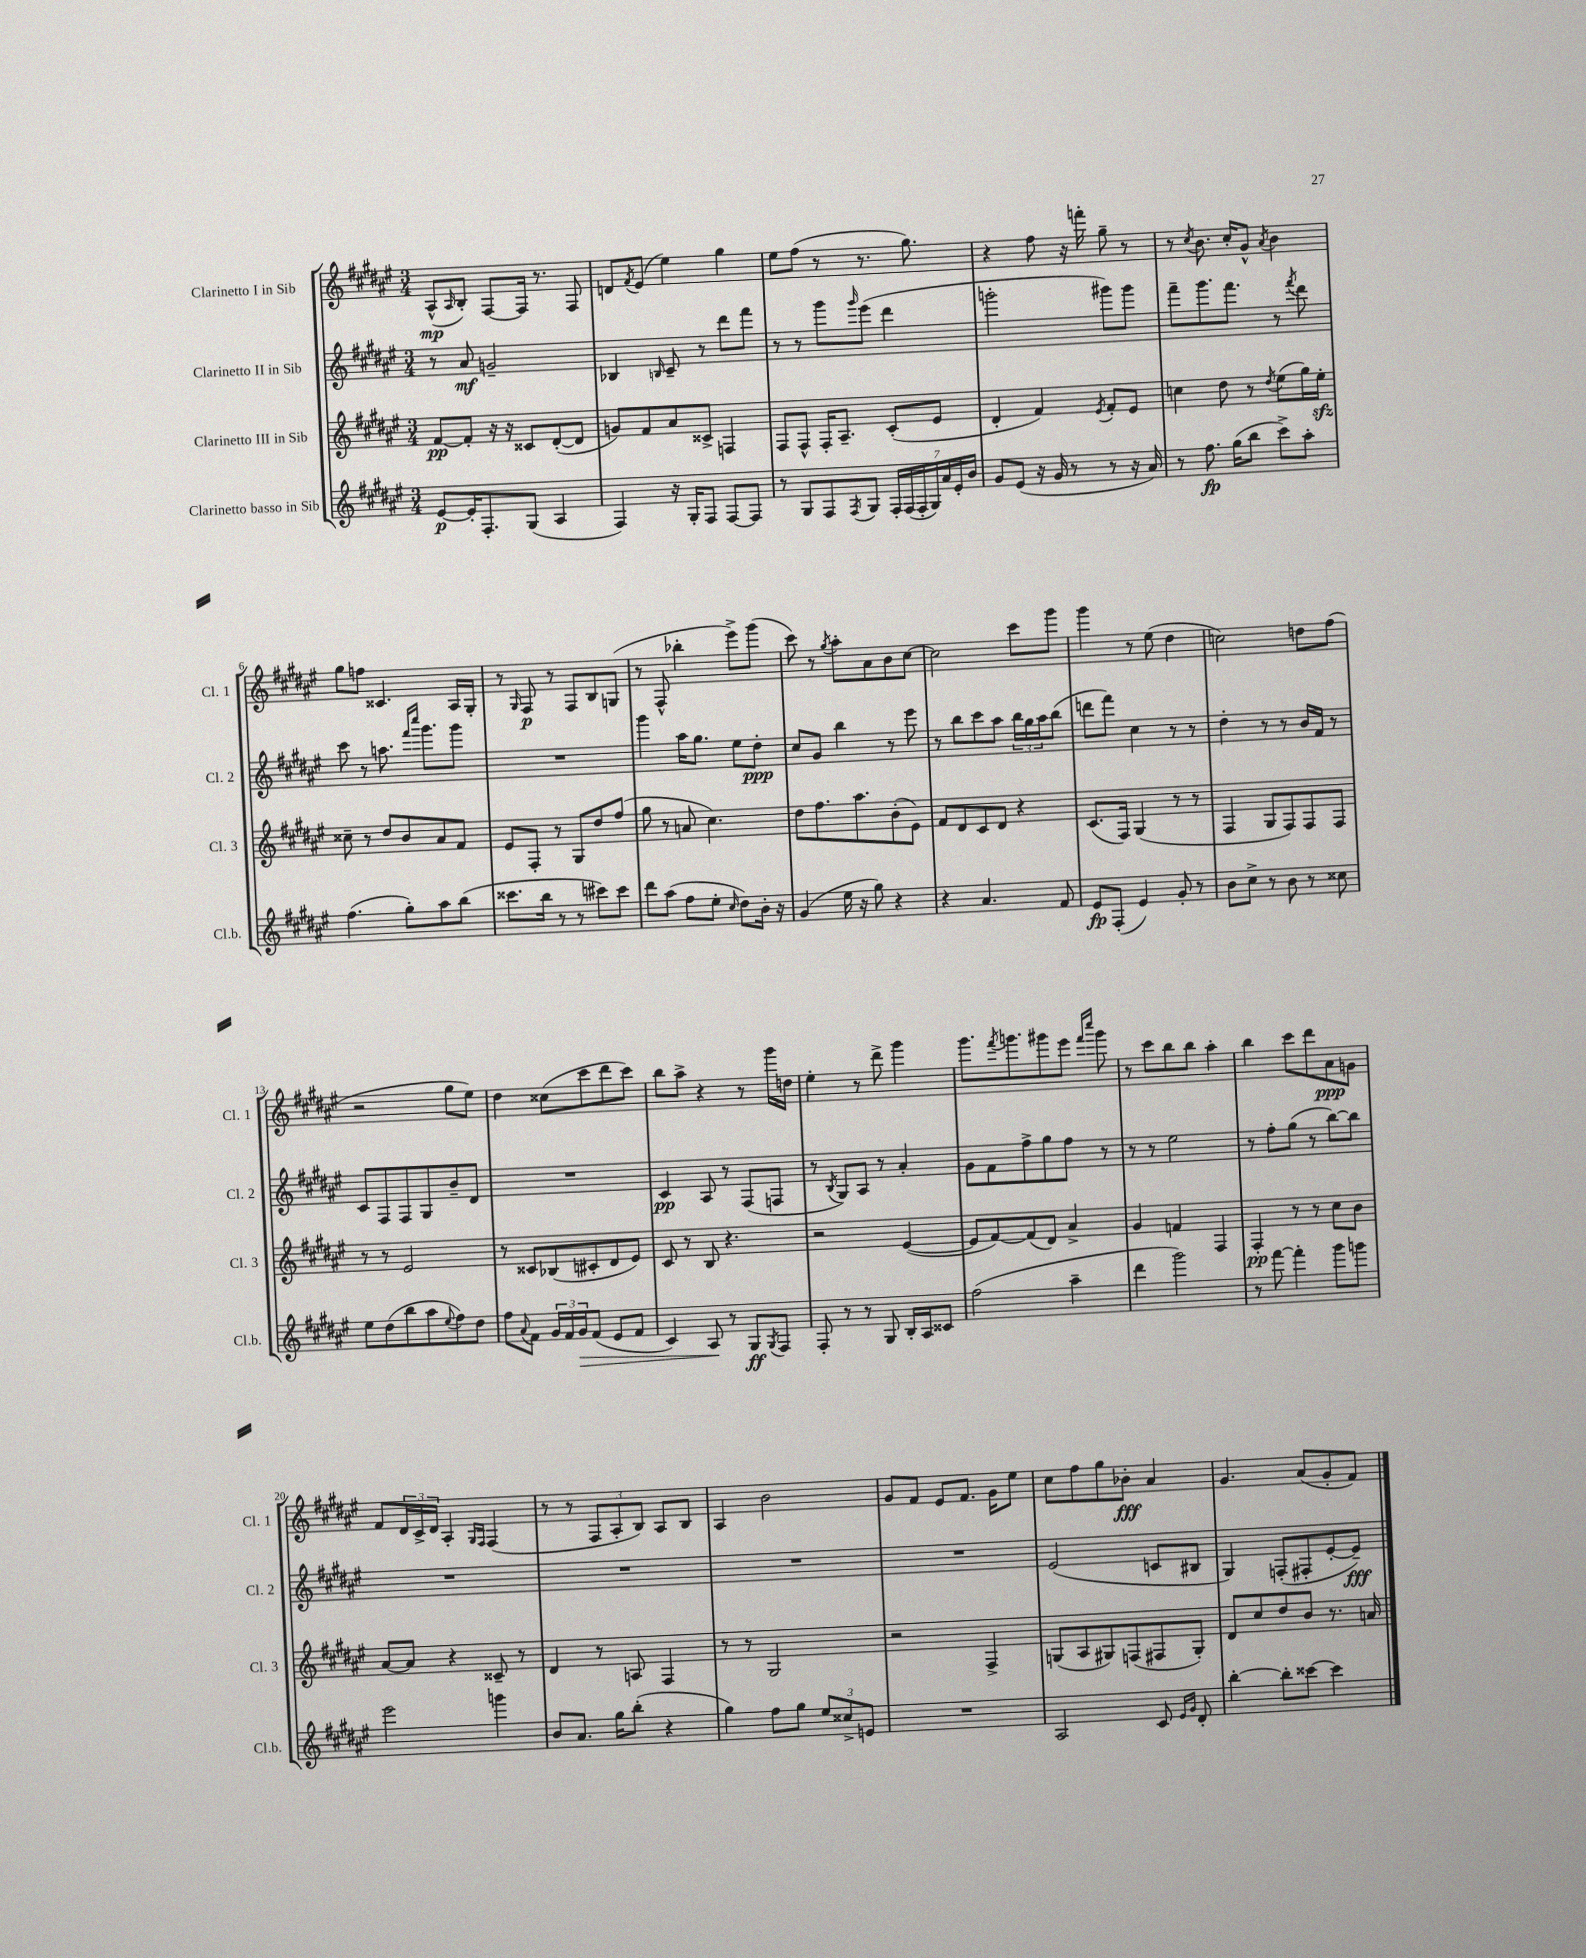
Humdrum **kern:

**kern	**kern	**kern	**kern
*staff4	*staff3	*staff2	*staff1
*clefG2	*clefG2	*clefG2	*clefG2
*k[f#c#g#d#a#e#]	*k[f#c#g#d#a#e#]	*k[f#c#g#d#a#e#]	*k[f#c#g#d#a#e#]
*M3/4	*M3/4	*M3/4	*M3/4
[8e#	[8f#	8r	(8A#^^
.	.	.	16qqA#
16e#']	8f#']	8a#	8B')
8.F#'	.	.	.
.	16r	2g~	[8F#
.	16r	.	.
(8G#	8c##	.	16F#]
.	.	.	8.r
4A#	([8d#'	.	.
.	8d#]	.	8F#
=	=	=	=
4F#)	8g)	4B-	8d
.	.	.	8qf#
.	8f#	.	(8e#
.	.	16qqB	.
16r	8a#	8c#~	4ee#)
16G#'	.	.	.
8F#	8c##^	8r	.
[8F#	4F	8ddd#	4gg#
8F#]	.	8fff#	.
=	=	=	=
8r	8F#	8r	8ee#
8G#	8F#^^	8r	(8ff#
8F#	16F#'	8ggg#	8r
.	8.A#~	.	.
8qF#	.	16qqggg#	.
8G#	.	(8eee#	8.r
28F#'	(8c#'	4ddd#	.
(28F#	.	.	.
.	.	.	8.gg#)
28F#'	.	.	.
28G#)	.	.	.
.	8e#	.	.
28a#	.	.	.
28e#'	.	.	.
28b	.	.	.
=	=	=	=
8g#	4d#'	2ggg'	4r
(8e#	.	.	.
16r	4f#)	.	8ff#
16g#	.	.	.
8r	.	.	16r
.	.	.	16fff'
.	8qe#	.	.
8r	8f#'	8ggg#)	8gg#~
16r	8e#	8ggg#	8r
16a#)	.	.	.
=	=	=	=
8r	4cc	8fff#~	8r
.	.	.	8qcc#
8.ff#	.	8.ggg#	8.b
.	8dd#	.	.
(16gg#	.	8.fff#	16cc#'
8bb	8r	.	8g#^^
.	8qdd#	.	8qa#
8ccc#^)	(8ee#	8r	4b
.	.	8qfff#	.
8aa#'	16gg#)	8ddd#	.
.	16ee#'	.	.
=	=	=	=
(4.ff#	8cc##~	8ccc#	8gg#
.	8r	8r	8ff
.	8dd#	8.aa	4.c##
8gg#')	8b	.	.
.	.	16qqfff#	.
.	.	16qqcccc#	.
.	.	8.ggg#	.
8aa#	8a#	.	.
(8bb	8f#	8ggg#	16A#
.	.	.	16G#'
=	=	=	=
8.ccc##	8e#	2.r	8r
.	.	.	16qqG#
.	8F#'	.	8F#
16bb	.	.	.
8r	8r	.	8r
8r	8G#	.	8F#
8ccc#)	8dd#	.	8B
8ccc#	(8ff#	.	(8G
=	=	=	=
8ddd#	8gg#	4ggg#	8r
(8aa#	8r	.	8F#^^
8ff#	8a	16aa#	4bb-'
.	.	8.gg#	.
8ee#'	4.cc#)	.	.
16qqcc#	.	.	.
8dd#)	.	8ee#	8eee#^)
16b'	.	8dd#'	(8ggg#
16r	.	.	.
=	=	=	=
(4g#	8dd#	8cc#	8ccc#)
.	8.ff#	8g#	8r
.	.	.	8qgg#
16ee#	.	4bb	8aa#'
16r	8.aa#	.	.
8gg#)	.	.	8a#
4r	(8b'	8r	8b
.	8e#)	8eee#	[8cc#
=	=	=	=
4r	8f#	8r	2cc#]
.	8d#	8bb	.
4.a#	8c#	8ccc#	.
.	8d#	8aa#	.
.	4r	24bb	8ccc#
.	.	24gg#	.
.	.	24aa#	.
8f#	.	(8bb	8ggg#
=	=	=	=
8e#	(8.c#	8ddd	4ggg#
(8F#'	.	8fff#)	.
.	16F#)	.	.
4e#)	(4G#	4cc#	8r
.	.	.	(8ee#
8g#'	8r	8r	4dd#
8r	8r	8r	.
=	=	=	=
8b	4F#	4dd#'	2cc)
8cc#^	.	.	.
8r	8G#	8r	.
8b	8F#)	8r	.
8r	8F#	16b	8dd
.	.	16f#	.
8cc##	8F#	8r	(8ff#
=	=	=	=
8ee#	8r	8c#	2r
(8dd#	8r	8F#	.
8bb	2e#	8F#	.
8aa#	.	8G#	.
8qqee#	.	.	.
8ff#)	.	8b~	8gg#
8dd#	.	8d#	8ee#)
=	=	=	=
8ff#	8r	2.r	4dd#
8qqa#	.	.	.
8f#	8c##	.	.
24g#	(8B-	.	(8cc##
24f#	.	.	.
24g#	.	.	.
(8f#	8c#'	.	8ccc#
8e#	8d#	.	8ddd#
8f#	8e#)	.	8ccc#)
=	=	=	=
4c#)	8c#	4c#	8bb
.	8r	.	8aa#^
8A#	8B	8A#	4r
8r	4.r	8r	.
8G#	.	(8F#	8r
8qG#	.	.	.
8F#	.	8F	16ggg#
.	.	.	16dd
=	=	=	=
8F#'	2r	8r	4ee#'
.	.	8qB	.
8r	.	8G#)	.
8r	.	8A#	8r
8G#	.	8r	8ddd#^
16B'	([4e#	4a#'	4ggg#
16A#	.	.	.
8c##	.	.	.
=	=	=	=
(2ff#	8e#]	8g#	8.ggg#
.	[8f#)	8f#	.
.	.	.	8qfff#
.	.	.	8.ggg
.	(8f#]	8ff#^	.
.	8d#)	8gg#	8ggg#
4aa#~	4a#^	8ff#	8eee#
.	.	.	16qqfff#
.	.	.	16qqcccc#
.	.	8r	8ggg#
=	=	=	=
4ddd#	4g#	8r	8r
.	.	8r	8ccc#
2ggg#)	4f	2ee#	8bb
.	.	.	8bb
.	4F#	.	4aa#'
=	=	=	=
8r	4F#'	8r	4bb
[8fff#	.	8ff#'	.
4fff#']	8r	(8gg#	8ccc#
.	8r	8r	8ddd#
8ggg#	8cc#	[8bb)	8a#
8ggg	8b	8bb]	8g
=	=	=	=
2eee#	[8a#	2.r	8f#
.	8a#]	.	24d#
.	.	.	24c#^
.	.	.	24d#
.	4r	.	4A#'
.	.	.	16qqG#
.	.	.	16qqF#
4ggg	8c##~	.	(4F#
.	8r	.	.
=	=	=	=
8b	4d#	2.r	8r
8.a#	.	.	8r
.	8r	.	12F#
16gg#	.	.	.
.	.	.	12A#'
(8bb'	8A	.	.
.	.	.	12B)
4r	4F#	.	8A#
.	.	.	8B
=	=	=	=
4gg#)	8r	2.r	4A#
.	8r	.	.
8ff#	2G#	.	2b
8gg#	.	.	.
12ee#	.	.	.
12cc##^	.	.	.
12e	.	.	.
=	=	=	=
2.r	2r	2.r	8g#
.	.	.	8f#
.	.	.	8e#
.	.	.	8.f#
.	4F#^	.	.
.	.	.	16g#
.	.	.	8ee#
=	=	=	=
2A#	(8G	(2e#	8cc#
.	8A#	.	8ff#
.	8G#)	.	8gg#
.	(8F	.	8b-'
8c#	8F#	8c	4a#
16qqe#	.	.	.
16qqg#	.	.	.
8d#'	8G#')	8B#	.
=	=	=	=
[4bb'	8d#	4G#)	4.g#
.	8cc#	.	.
8bb']	8dd#	(8F'	.
[8ccc##	8b	8F#'	(8a#
4ccc##]	8.r	[8e#'	8g#'
.	.	8e#~])	8f#)
.	16a	.	.
==	==	==	==
*-	*-	*-	*-
